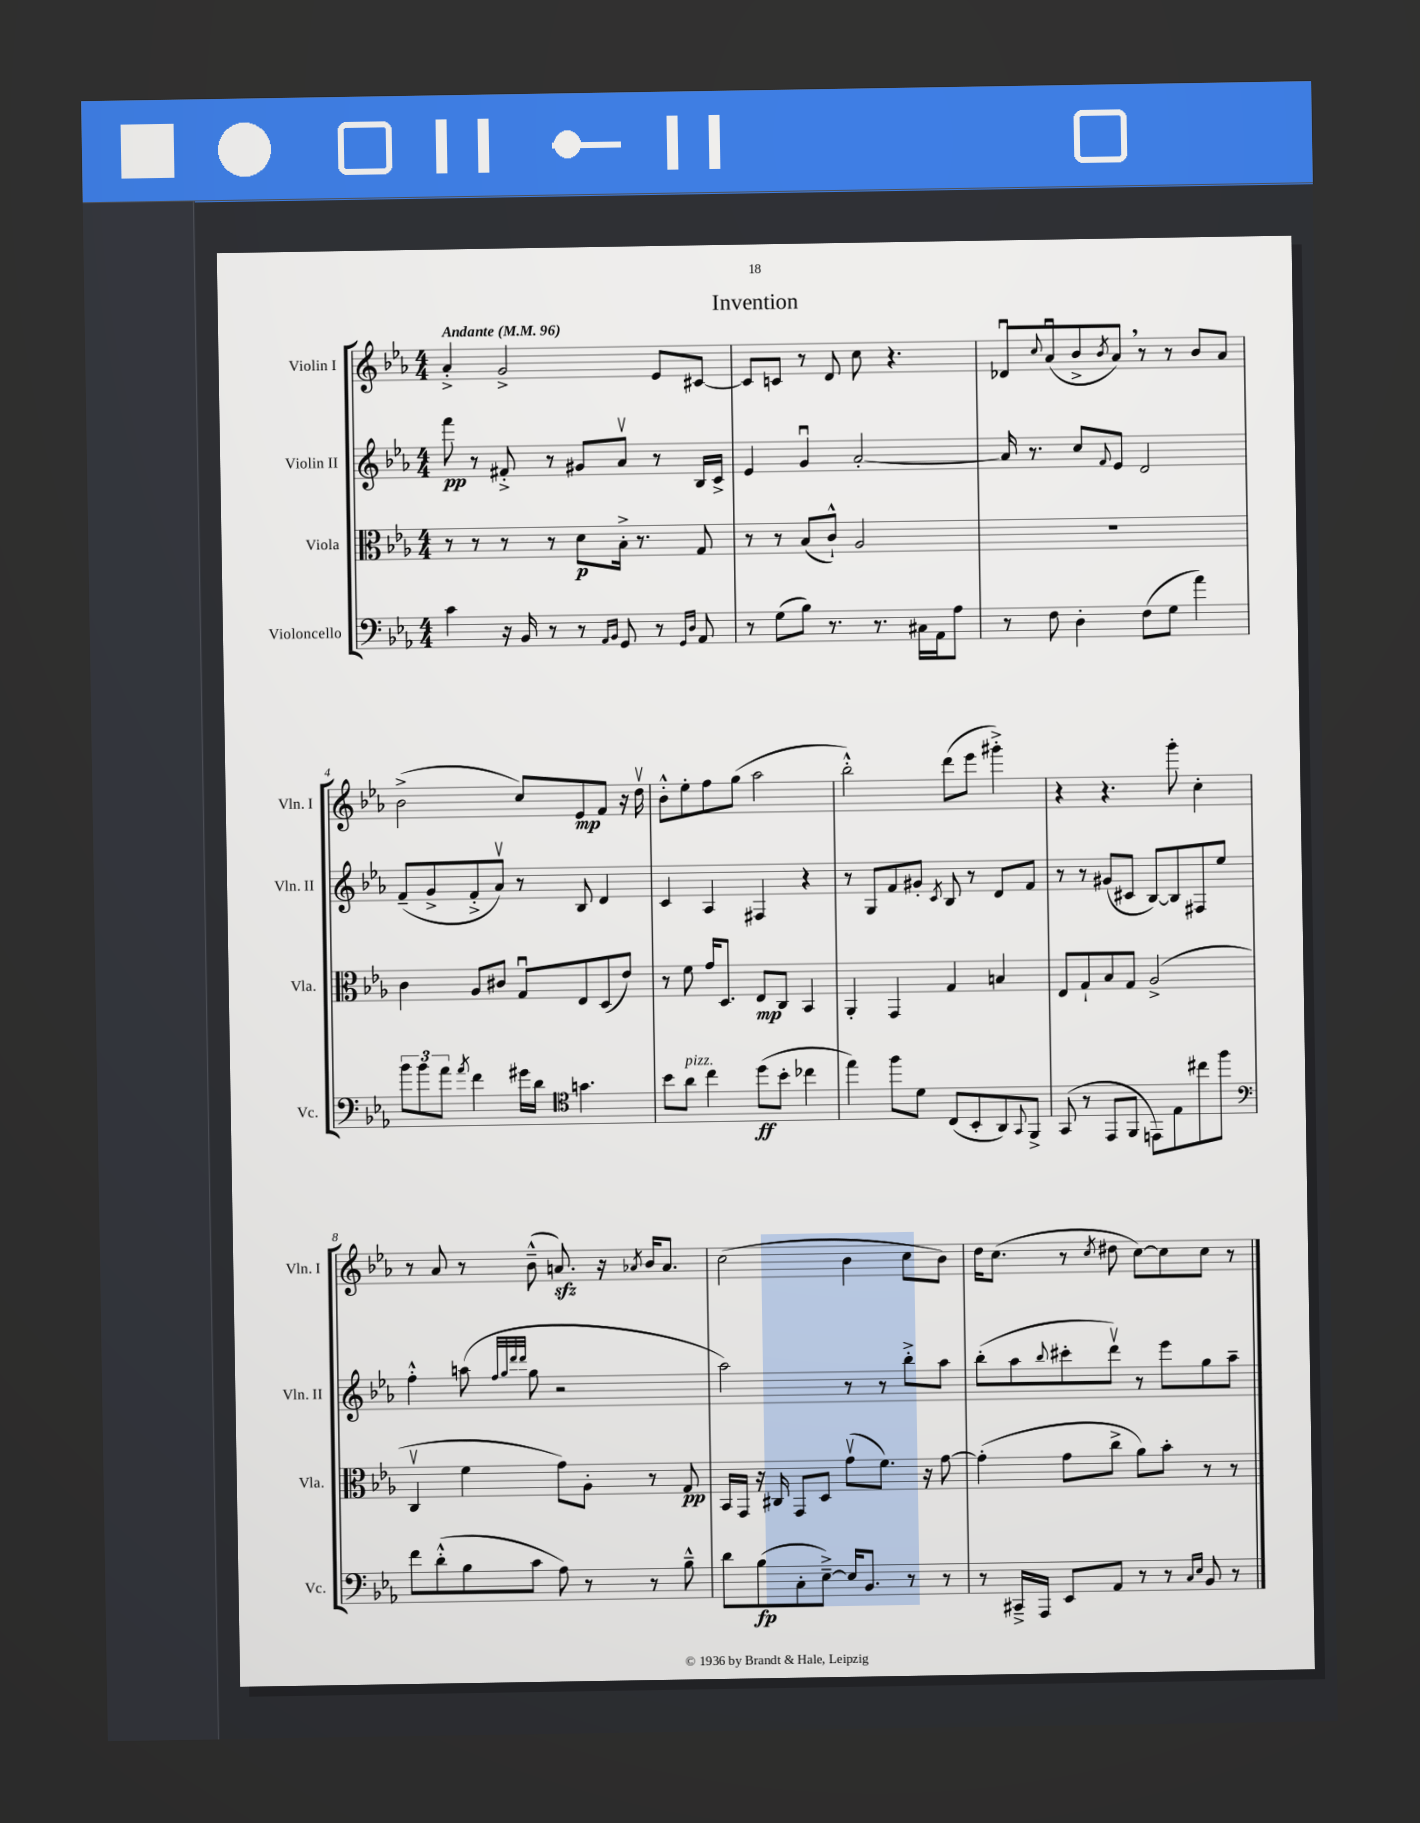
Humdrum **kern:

**kern	**kern	**kern	**kern
*staff4	*staff3	*staff2	*staff1
*clefF4	*clefC3	*clefG2	*clefG2
*k[b-e-a-]	*k[b-e-a-]	*k[b-e-a-]	*k[b-e-a-]
*M4/4	*M4/4	*M4/4	*M4/4
*MM96	*MM96	*MM96	*MM96
4c	8r	8fff	4a-'^
.	8r	8r	.
16r	8r	8f#'^	2g^
16BB-	.	.	.
8r	8r	8r	.
8r	8d	8g#	.
16qqAA-	.	.	.
16qqBB-	.	.	.
8GG	16B-'^	8a-v	.
.	8.r	.	.
8r	.	8r	8e-
16qqGG	.	.	.
16qqD	.	.	.
8AA-	8G	16B-	[8c#
.	.	16c^	.
=	=	=	=
8r	8r	4e-	8c#]
(8G	8r	.	8c
8B-)	(8B-	4gu	8r
8.r	8c`^^)	.	8d
.	2A-	[2a-'	8cc
8.r	.	.	.
.	.	.	4.r
16C#	.	.	.
16AA-	.	.	.
8A-	.	.	.
=	=	=	=
8r	1r	16a-]	8d-u
.	.	8.r	.
.	.	.	8qqcc
8F	.	.	(8a-u
4D'	.	8cc	8b-^
.	.	8qqf	8qb-
.	.	8e-	8a-)
(8F	.	2d	8r
8G	.	.	8r
4a-)	.	.	8b-
.	.	.	8a-
=	=	=	=
12b-	4c	(8f~	(2b-^
12b-	.	.	.
.	.	8g^	.
12a-	.	.	.
8qa-	.	.	.
4f	8A-	8f'^	.
.	8c#	8a-v)	.
16g#	8Gu	8r	8cc)
16d	.	.	.
*clefC4	*	*	*
4.g	8E-	8B-	8e-
.	(8D	4d	8f
.	8e-)	.	16r
.	.	.	16ddv
=	=	=	=
8b-	8r	4c	8b-'^^
8a-	8f	.	8ee-'
4cc	16g	4A-	8ff
.	8.D	.	.
.	.	.	(8gg
(8dd	8E-	4F#	2aa-
8b-'	8C	.	.
4cc-	4BB-	4r	.
=	=	=	=
4ee-)	4AA-'	8r	2bb-'^^)
.	.	8G	.
8ff	4GG	8f	.
8d	.	8g#'	.
.	.	8qc	.
(8C	4G	8B-	(8ddd
8BB-'	.	8r	8eee-
8AA-)	4B	8d	4ggg#'^)
8qqGG	.	.	.
8FF^	.	8f	.
=	=	=	=
(8GG	8E-	8r	4r
8r	8G`	8r	.
8EE-	8B-	(8g#	4.r
8FF	8G	8c#	.
8EE)	(2A-^	[8B-)	.
8E-	.	8B-]	8ggg'
8cc#	.	8F#	4cc'
8ff	.	8ee-	.
=	=	=	=
*clefF4	*	*	*
8f	4Cv	4ff'^^	8r
(8d'^^	.	.	8a-
8B-	4f	(8aa	8r
.	.	32qqff	.
.	.	32qqgg	.
.	.	32qqddd	.
.	.	32qqddd	.
8c	.	8gg	(8b-~^^
8A-)	8g)	2r	8.a)
8r	8A-'	.	.
.	.	.	16r
.	.	.	8qa-
8r	8r	.	16b-
.	.	.	8.a-
8B-~^^	8G	.	.
=	=	=	=
8d	16BB-	2aa-)	(2cc
.	16GG	.	.
(8B-	16r	.	.
.	16C#	.	.
8C'	8GG	.	.
[8E-~^)	8D	.	.
16E-]	(8gv	8r	4b-
8.BB-	.	.	.
.	8.f)	8r	.
8r	.	8bb-'^	8cc
.	16r	.	.
8r	[8g	8aa-	8b-)
=	=	=	=
8r	(4g']	(8bb-'	16dd
.	.	.	(8.cc
16CC#~^	.	8aa-	.
16AAA-	.	.	.
.	.	8qqbb-	.
8EE-	8g	8ccc#'	8r
.	.	.	8qcc
8AA-	8cc^	8dddv)	8dd#
8r	8a-)	8r	[8cc)
8r	8b-'	8eee-	8cc]
16qqC	.	.	.
16qqE-	.	.	.
8BB-	8r	8gg	8cc
8r	8r	8aa-~	8r
==	==	==	==
*-	*-	*-	*-
